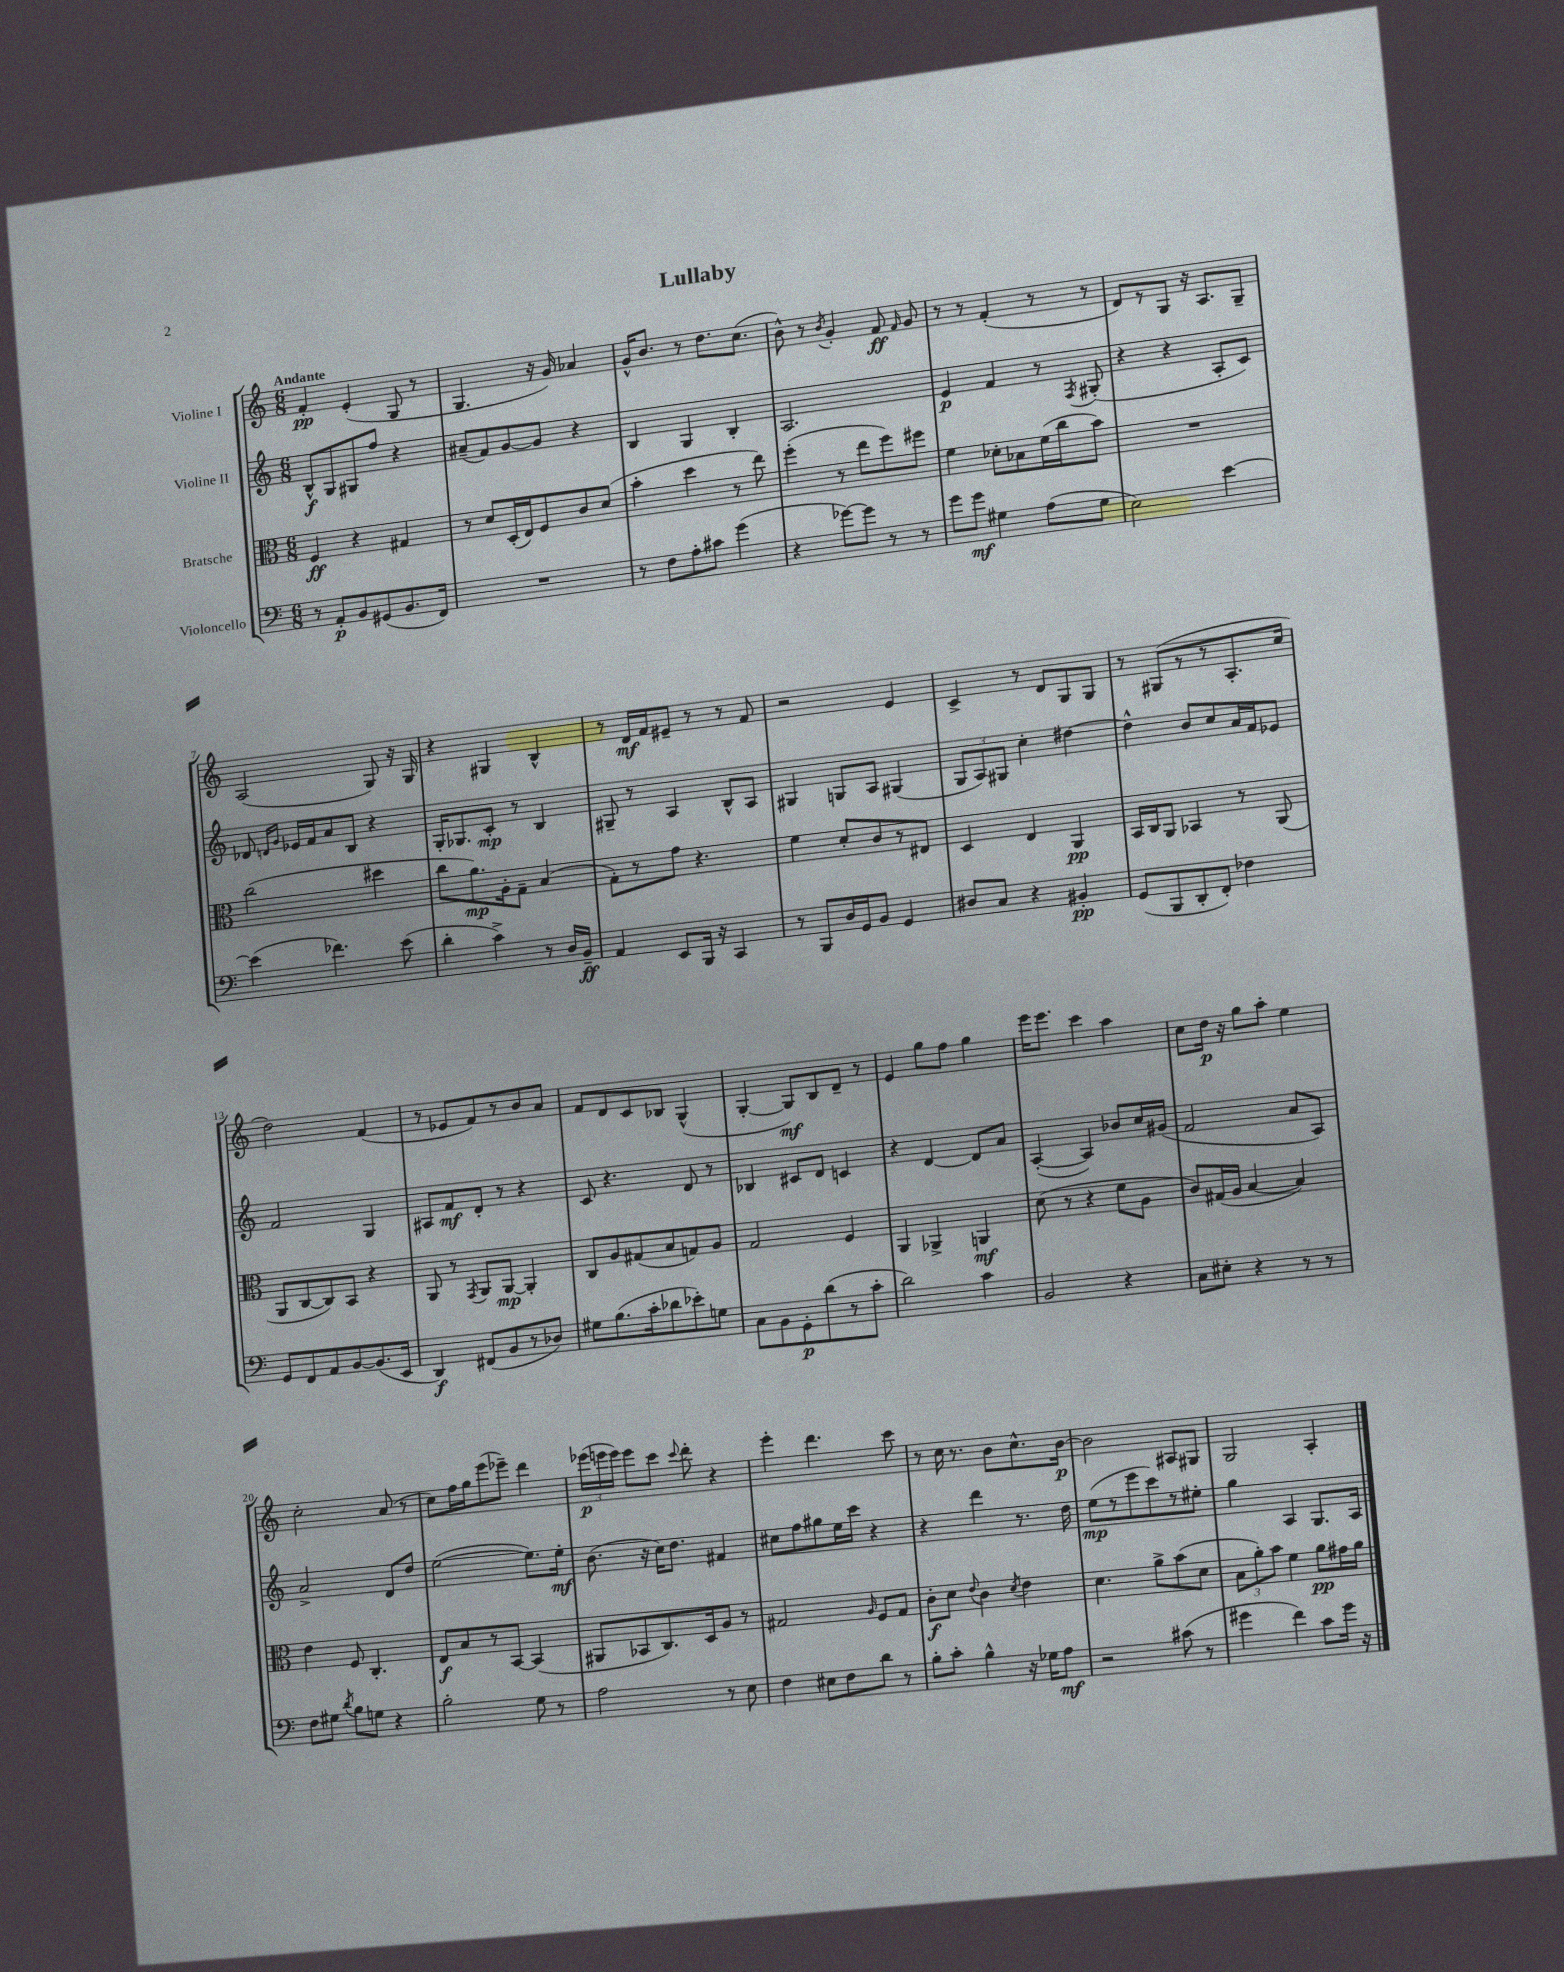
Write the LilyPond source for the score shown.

\header { title = "Lullaby" }
<<
\new StaffGroup <<
\new Staff = "s0" \with { instrumentName = "Violine I" } {
    \clef treble \key c \major \numericTimeSignature \time 6/8 \tempo "Andante"
    \autoBeamOff f'4-.\pp e'4-.( g8 r8 |
    g4. r16 g'16) aes'4 |
    g'16[-^ b'8.] r8 d''8.[ c''8.]( |
    b'8-^) r8 \acciaccatura { b'8 } g'4-. f'8\ff \grace { f'16 } g'8 |
    r8 r8 f'4-.( r8 r8 |
    d'8[) r8 g8] r16 a8.[ g8]-- |
    a2( g8) r16 g16 |
    r4 gis4 b4-^ |
    r8 d'16[\mf f'16 eis'8]-- r8 r8 f'8 |
    r2 e'4 |
    c'4-> r8 d'8[ g8 g8] |
    r8 gis8[( r8 r8 a8.-. c''16] |
    d''2) f'4( |
    r8 ees'8[ f'8) r8 b'8 a'8] |
    f'8[ d'8 c'8 bes8] g4-^( |
    g4~-. g8[\mf) b8 d'8]-- r8 |
    e'4 g''8[ f''8] g''4 |
    e'''16[ e'''8.] c'''4 a''4 |
    c''8[ d''16]\p r16 g''8[ a''8]-. e''4 |
    c''2-. a'8( r8 |
    c''8[) f''16 g''16 e'''8( ees'''8]--) d'''4 |
    \tuplet 3/2 { ees'''16[\p( e'''16 e'''16]) } e'''8[ c'''8] \appoggiatura { c'''8 } d'''8-. r4 |
    e'''4-. d'''4. c'''8 |
    r8 c''16 r8. b'8[ c''8.-^ b'16]~\p |
    b'2 ais8[ gis8] |
    g2 a4-. \bar "|." |
}
\new Staff = "s1" \with { instrumentName = "Violine II" } {
    \clef treble \key c \major \numericTimeSignature \time 6/8
    \autoBeamOff b8[-^\f g8 gis8 f''8] r4 |
    ais'8[--( f'8) g'8~ g'8] r4 |
    b4 g4 b4-. |
    a2. |
    e'4\p f'4 r8 \acciaccatura { f8 } gis8-.( |
    r4 r4 a8[-. c'8]) |
    des'8 \grace { d'16[ g'16] } ees'16[ f'16 a'8 b8] r4 |
    g16[-. ges8. c'8]-.\mp r8 b4 |
    gis8-- r8 a4 b8[-^ a8] |
    gis4 g8[ a8] gis4( |
    \tuplet 3/2 { g8[ a8) gis8] } c''4-. dis''4~ |
    dis''4-^ b'8[ c''8 a'16 f'16 ees'8] |
    f'2 g4 |
    ais8[ f'8\mf d'8]-. r8 r4 |
    c'8 r4. d'8 r8 |
    bes4 cis'8[ d'8] c'4 |
    r4 d'4~ d'8[ a'8] |
    a4~-.( a4) bes'8[ c''16 gis'16]( |
    f'2 a'8[ a8]) |
    a'2-> d'8[ d''8] |
    e''2~( e''8.[) e''16]-.\mf |
    b'8.( r16 c''16[) d''8.] fis'4 |
    cis''8[ f''8 gis''8 e''16 c'''16] r4 |
    r4 d'''4 r8. d''16 |
    e''8[\mp( r8 e'''8 c'''8) r8 eis''8]-. |
    g''4 a4 g8.[ a16] \bar "|." |
}
\new Staff = "s2" \with { instrumentName = "Bratsche" } {
    \clef alto \key c \major \numericTimeSignature \time 6/8
    \autoBeamOff f4\ff r4 gis4 |
    r8 d'8[ d16-.( e16) f8 c'8 d'8]( |
    b'4-. d''4 r8 e''8) |
    f''4-.( r8 e''8[ f''8) fis''8] |
    f'4 des'8[-. bes8 f'16( c''16 b'8]) |
    R2. |
    c''2( dis''4 |
    c''8[ a'8.\mp) a16-. g8]-- b4( |
    g8[-.) r8 g'8] r4. |
    f'4 d'8[-. c'8 r8 eis8] |
    d4 e4 a,4\pp |
    b,16[ c16 a,8] bes,4 r8 a,8( |
    a,8[ c8~ c8) b,8] r4 |
    a,8 r8 \acciaccatura { g,8 } a,8[ a,8]~\mp a,4-. |
    c8[ a8 gis8( b8 g8) a8] |
    g2 f4 |
    a,4 aes,4-> a,4\mf |
    d'8( r8 r4 f'8[ a8] |
    c'8[) gis16( a16] b4~ b4) |
    e'4 f8 c4.-. |
    e8[\f b8 r8 b,8]~ b,4( |
    ais,8[ bes,8 c8.) d16 a8] r8 |
    gis2 \grace { a16 } f8[ gis8] |
    c'8[-.\f d'8] \appoggiatura { e'8 } c'4 \acciaccatura { d'8 } e'4 |
    d'4. a'8[-> b'8( d'8] |
    \tuplet 3/2 { b8[ a'8-.) b'8] } f'4 a'8[\pp gis'16 a'16] \bar "|." |
}
\new Staff = "s3" \with { instrumentName = "Violoncello" } {
    \clef bass \key c \major \numericTimeSignature \time 6/8
    \autoBeamOff r8 a,8[-.\p b,8 gis,8( b,8. f,16]) |
    R2. |
    r8 f8[ a8-. cis'8] g'4( |
    r4 ges'8[~) ges'8] r8 r8 |
    g'8[ g'8]\mf gis4 a8[( gis8] |
    e2) e'4~ |
    e'4( fes'4.) e'8( |
    d'4-. c'4->) r8 d16[ b,16]--\ff |
    a,4 e,8[ b,,16] r16 c,4 |
    r8 b,,8[ d16 g,16 b,8] g,4 |
    dis8[ c8] r4 bis,4-.\pp |
    g,8[( b,,8 d,8-. f,8]-.) fes4 |
    g,8[ f,8 a,8 b,8~ b,8.( e,16] |
    d,4\f) fis,8[( b,8 r8 des8]) |
    gis8[ b8.( c'16-. des'8 ees'8-.) g8] |
    c8[ b,8 g,8-.\p d'8( r8 c'8]-. |
    d'2) c'4 |
    b,2 r4 |
    c8[ eis8]-. r4 r8 r8 |
    f8[ gis8] \acciaccatura { d'8 } b8[ g8] r4 |
    b2-. g8 r8 |
    a2 r8 e8 |
    f4 eis8[ f8 d'8] r8 |
    b8[-. c'8]-. b4-^ r16 ges16[ a8]\mf |
    r2 cis'8( r8 |
    gis'4 f'4) c'8[ gis'16] r16 \bar "|." |
}
>>
>>
